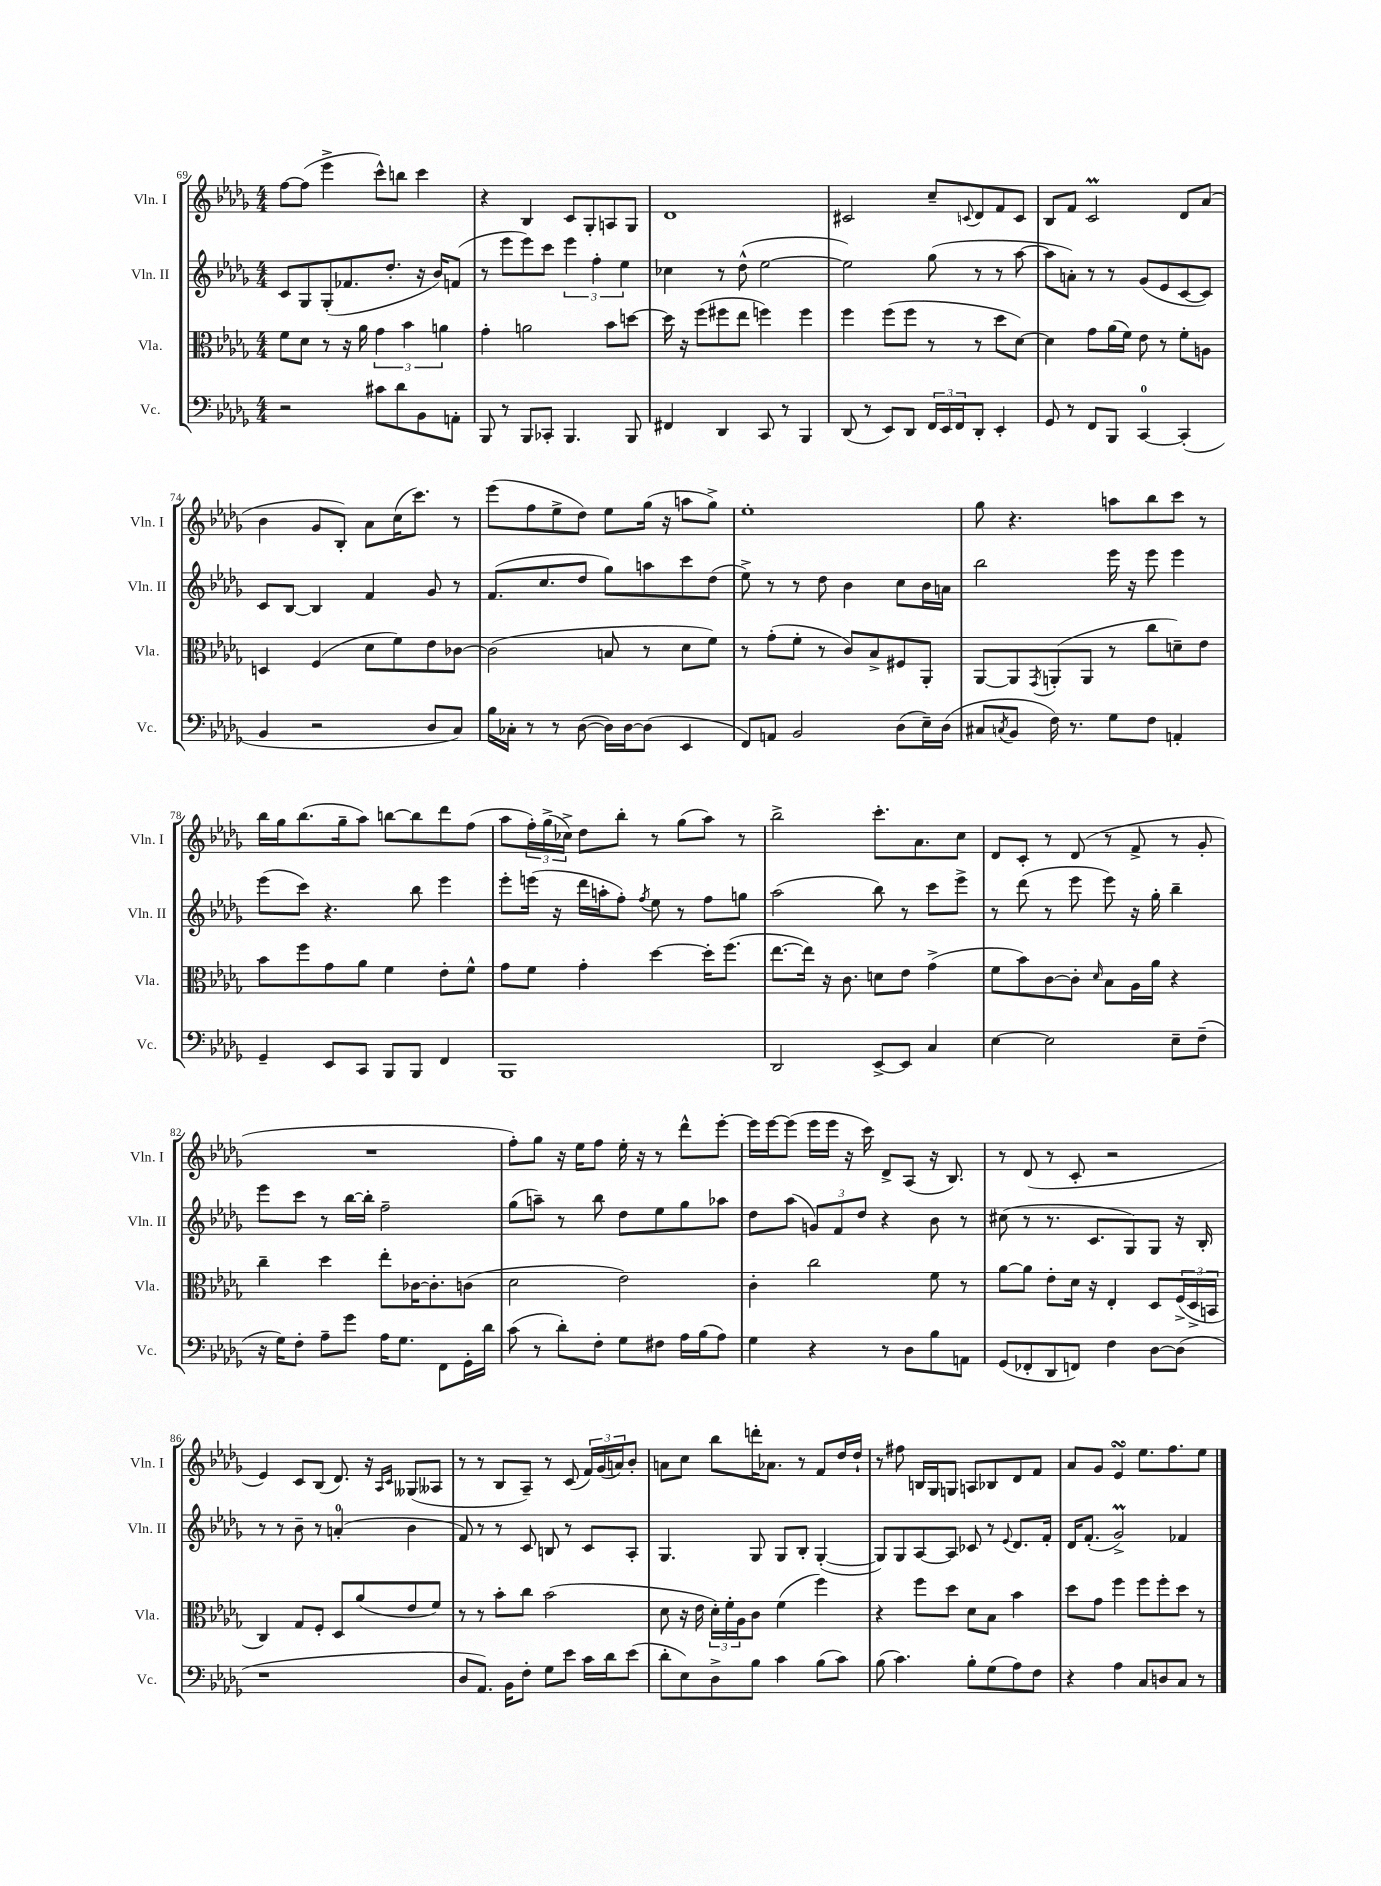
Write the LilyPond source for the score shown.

<<
\new StaffGroup <<
\new Staff = "s0" \with { instrumentName = "Vln. I" shortInstrumentName = "Vln. I" } {
    \clef treble \key des \major \numericTimeSignature \time 4/4
    f''8~ f''8( ees'''4-> c'''8-^) b''8 c'''4 |
    r4 bes4 c'8 ges8-. a8 ges8 |
    des'1 |
    cis'2 c''8-- \appoggiatura { c'8 } des'8 f'8 c'8 |
    bes8 f'8 c'2\prall des'8 aes'8( |
    bes'4 ges'8 bes8-.) aes'8 c''16( c'''8.) r8 |
    ees'''8( f''8 ees''8-> des''8) ees''8 ges''16( r16 a''8 ges''8->) |
    ees''1-. |
    ges''8 r4. a''8 bes''8 c'''8 r8 |
    bes''16 ges''16 bes''8.( ges''16-- aes''8) b''8~ b''8 des'''8 f''8( |
    aes''8 \tuplet 3/2 { f''16-.) ges''16->( ces''16->) } des''8 bes''8-. r8 ges''8( aes''8) r8 |
    bes''2-> c'''8.-. aes'8. c''8 |
    des'8 c'8-. r8 des'8( r8 f'8-> r8 ges'8-. |
    R1 |
    f''8-.) ges''8 r16 ees''16 f''8 ees''16-. r16 r8 des'''8-^ ees'''8~-. |
    ees'''16 ees'''16~ ees'''8( ees'''16 ees'''16 r16 c'''16) des'8-> aes8( r16 bes8.) |
    r8 des'8( r8 c'8-. r2 |
    ees'4) c'8 bes8( des'8.) r16 \grace { aes16 c'16 } geses8( aeses8 |
    r8 r8 bes8 aes8--) r8 c'8( \tuplet 3/2 { f'16) ges'16( a'16) } bes'8-. |
    a'8 c''8 bes''8 d'''16-. aes'8. r8 f'8 des''16 des''16-! |
    r8 fis''8 b16 ges16 g8 a8 bes8 des'8 f'8 |
    aes'8 ges'8 ees'4\turn ees''8. f''8. ees''8 \bar "|." |
}
\new Staff = "s1" \with { instrumentName = "Vln. II" shortInstrumentName = "Vln. II" } {
    \clef treble \key des \major \numericTimeSignature \time 4/4
    c'8 ges8 ges8-.( fes'8. des''8.-. r16 bes'16) f'8( |
    r8 ees'''8 ees'''8) c'''8 \tuplet 3/2 { ees'''4 f''4-. ees''4 } |
    ces''4 r8 des''8-^( ees''2~ |
    ees''2) ges''8( r8 r8 aes''8~ |
    aes''8 a'8-.) r8 r8 ges'8( ees'8 c'8~ c'8) |
    c'8 bes8~ bes4 f'4 ges'8 r8 |
    f'8.( c''8. des''8 ges''8) a''8 c'''8 des''8( |
    ees''8->) r8 r8 des''8 bes'4 c''8 bes'16 a'16 |
    bes''2 ees'''16 r16 ees'''8 ees'''4 |
    ees'''8( c'''8) r4. bes''8 ees'''4 |
    ees'''8-. e'''16( r16 des'''16 a''16-. f''8-.) \acciaccatura { f''8 } ees''8 r8 f''8 g''8 |
    aes''2( bes''8) r8 c'''8 ees'''8-> |
    r8 des'''8( r8 ees'''8 ees'''8) r16 ges''16-. bes''4-- |
    ees'''8 c'''8 r8 bes''16~ bes''16-. f''2-- |
    ges''8( a''8--) r8 bes''8 des''8 ees''8 ges''8 aes''8 |
    des''8 aes''8( \tuplet 3/2 { g'8) f'8 des''8 } r4 bes'8 r8 |
    cis''8( r8 r8. c'8. ges8) ges8 r16 bes16-. |
    r8 r8 bes'8-- r8 a'4-0-.( bes'4 |
    f'8) r8 r8 c'8 b8 r8 c'8 aes8-. |
    ges4. ges8 ges8 bes8-. ges4~-.( |
    ges8) ges8 aes8~ aes8 ces'8 r8 \appoggiatura { ees'8 } des'8. f'16-. |
    des'16 f'8.-.( ges'2->\prall) fes'4 \bar "|." |
}
\new Staff = "s2" \with { instrumentName = "Vla." shortInstrumentName = "Vla." } {
    \clef alto \key des \major \numericTimeSignature \time 4/4
    f'8 des'8 r8 r16 aes'16 \tuplet 3/2 { ges'4 bes'4 a'4 } |
    ges'4-. a'2 bes'8 d''8~ |
    d''16 r16 f''8( fis''8 ees''8 f''4) f''4 |
    f''4 f''8( f''8 r8 r8 des''8 des'8~) |
    des'4 ges'8 aes'16( f'16) ees'8 r8 f'8-. a8 |
    d4 f4( des'8 f'8) ees'8 ces'8~ |
    ces'2( b8 r8 des'8 f'8) |
    r8 ges'8-.( f'8-. r8 c'8) bes8-> fis8 aes,8-. |
    aes,8~ aes,8 \acciaccatura { ges,8 } a,8-.( a,8 r8 c''8 d'8--) ees'8 |
    bes'8 f''8 ges'8 aes'8 f'4 ees'8-. f'8-^ |
    ges'8 f'8 ges'4-. des''4~ des''16-. f''8.( |
    ees''8.~ ees''16) r16 c'8. d'8 ees'8 ges'4->( |
    f'8 bes'8) c'8~ c'8-. \grace { des'16 } bes8 aes16 aes'16 r4 |
    c''4-- des''4 ees''8-. ces'16~ ces'8.-. c'8( |
    des'2 ees'2) |
    c'4-. c''2 f'8 r8 |
    aes'8~ aes'8 ees'8-. des'16 r16 ees4-. des8 \tuplet 3/2 { f16->( des16-> b,16 } |
    c4) ges8 f8-. des8 aes'8( ees'8 f'8) |
    r8 r8 bes'8-. c''8 bes'2( |
    des'8 r16 ees'16 \tuplet 3/2 { des'16-.) f'16-. aes16 } c'8 f'4( f''4) |
    r4 f''8 des''8 des'8 bes8 bes'4 |
    des''8 ges'8 f''4 f''8 f''8-. des''8 r8 \bar "|." |
}
\new Staff = "s3" \with { instrumentName = "Vc." shortInstrumentName = "Vc." } {
    \clef bass \key des \major \numericTimeSignature \time 4/4
    r2 cis'8 des'8 bes,8 a,8-. |
    bes,,8 r8 bes,,8 ces,8-. bes,,4. bes,,8 |
    fis,4 des,4 c,8 r8 bes,,4 |
    des,8( r8 ees,8) des,8 \tuplet 3/2 { f,16 ees,16 f,16 } des,8-. ees,4-. |
    ges,8 r8 f,8 bes,,8 c,4-0~ c,4-.( |
    bes,4 r2 des8 c8) |
    bes16 ces16-. r8 r8 des8~( des16) des16~ des8( ees,4 |
    f,8) a,8 bes,2 des8( ees16--) des16( |
    cis8 \acciaccatura { c8 } bes,8 f16) r8. ges8 f8 a,4-. |
    ges,4-- ees,8 c,8 bes,,8 bes,,8 f,4 |
    bes,,1 |
    des,2 ees,8~-> ees,8 c4 |
    ees4~ ees2 ees8-- f8--( |
    r16 ges16) f8-. aes8-- ges'8 aes16 ges8. f,8 ges,16-. des'16 |
    c'8( r8 des'8-.) f8-. ges8 fis8 aes16 bes16( aes8) |
    ges4 r4 r8 des8 bes8 a,8 |
    ges,8( fes,8-. des,8 f,8) f4 des8~ des8( |
    r1 |
    des8 aes,8.) bes,16 f8-. ges8 ees'8 c'16 des'16 ees'8( |
    des'8-. ees8) des8-> bes8 c'4 bes8( c'8) |
    bes8( c'4.) bes8-. ges8( aes8) f8 |
    r4 aes4 c8 d8 c8 r8 \bar "|." |
}
>>
>>
\layout { \context { \Score currentBarNumber = #69 } }
